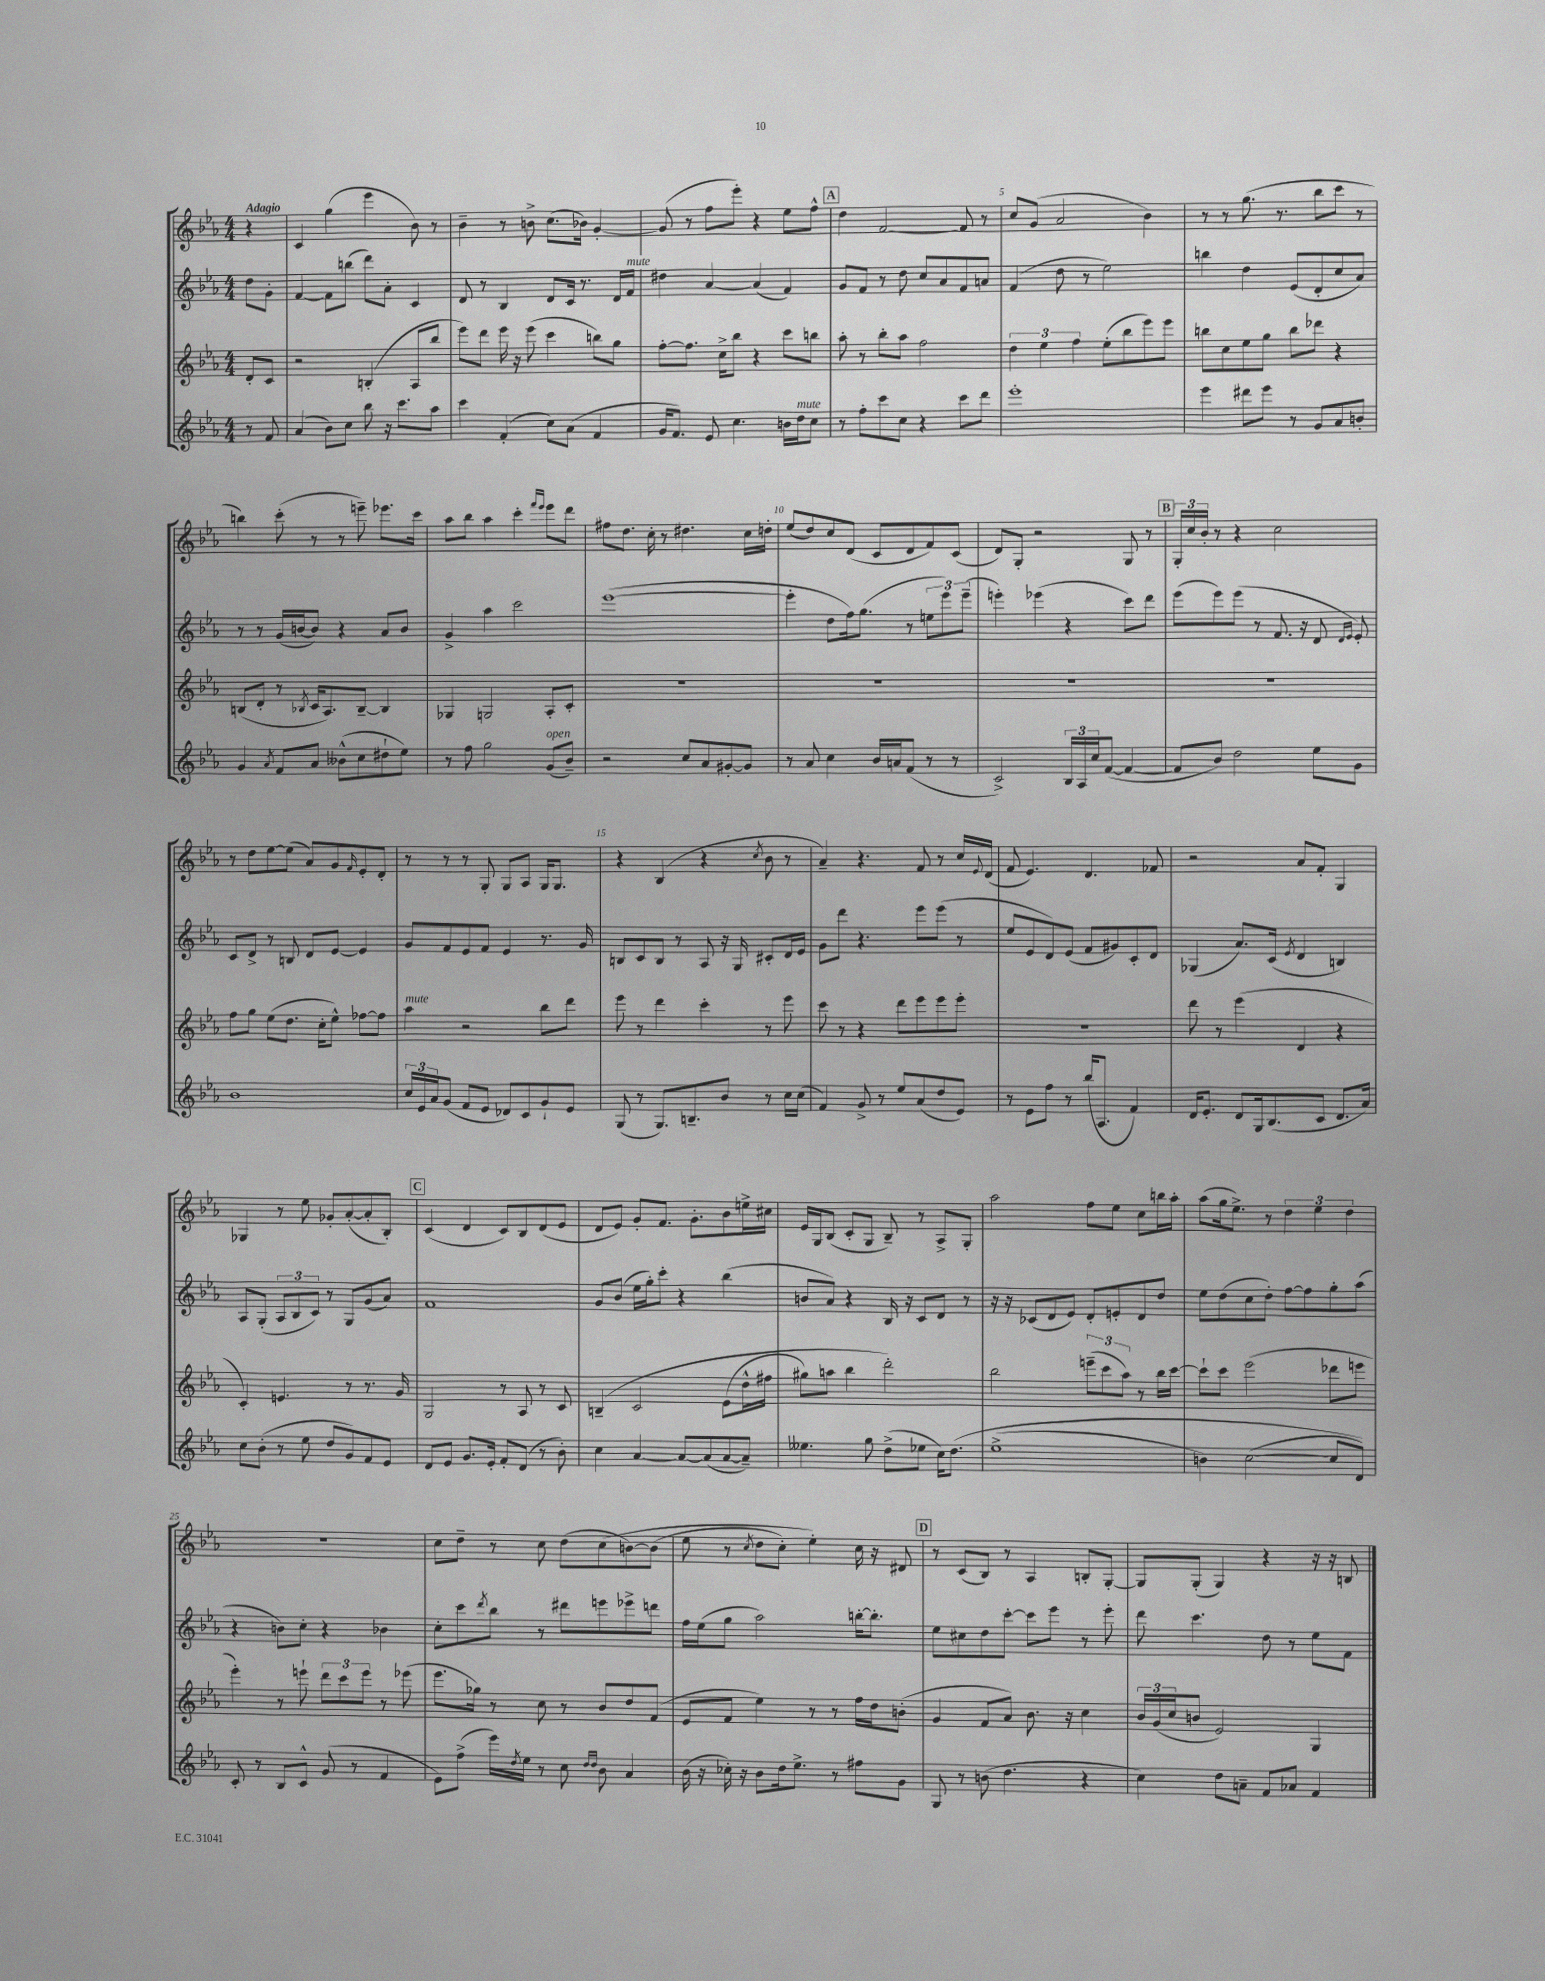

**kern	**kern	**kern	**kern
*part4	*part3	*part2	*part1
*staff4	*staff3	*staff2	*staff1
*clefG2	*clefG2	*clefG2	*clefG2
*k[b-e-a-]	*k[b-e-a-]	*k[b-e-a-]	*k[b-e-a-]
*M4/4	*M4/4	*M4/4	*M4/4
=	=	=	=
!	!	!	!LO:TX:a:B:t=Adagio
8r	8d'/L	8dd\L	4r
8f/	8c/J	8g'\J	.
=1	=1	=1	=1
(4a-/	2r	[4f/	4c/
8b-\L)	.	8f\L]	(4gg\
8cc\J	.	(8bbn\J	.
8bb-\	(4Bn'/	8ddd\L)	4eee-\
16r	.	8a-'\J	.
8.ccc\L	.	.	.
.	8A-/L	4c/	8b-\)
8aa-\J	8bb-/J	.	8r
=2	=2	=2	=2
4ccc\	8eee-\L)	8d/	4b-~\
.	8ddd\J	8r	.
(4f'/	16eee-\	4B-/	8r
.	16r	.	.
.	(8eee-\	.	8bn^\
8cc\L)	4ccc\	8d/L	(8.cc\L
(8a-\J	.	16c/Jk	.
.	.	8.r	16b-X\Jk)
4f/	8bbn\L)	.	[4g'/
.	8gg\J	16d/LL	.
!	!	!LO:TX:a:i:t=mute	!
.	.	16f/JJ	.
=3	=3	=3	=3
16g/KL	[8ff'\L	4dd#X\	(8g/]
8.f/J)	.	.	.
.	8.ff\J]	.	8r
8e-/	.	[4a-/	8ff\L
.	16cc^\KL	.	.
4.cc\	8bb-\J	.	8eee-'\J)
.	4r	(4a-/]	4r
16bn\LL	8ccc\L	4f/)	8ee-\L
!LO:TX:a:i:t=mute	!	!	!
16dd\J	.	.	.
8cc\J	8bbn\J	.	8ff^^\J
!!LO:REH:place=s1:t=A
=4	=4	=4	=4
8r	8aa-'\	8g/L	4dd\
8ff'\L	8r	8f/J	.
8ccc\	8bb-'\L	8r	[2f/
8cc\J	8aa-\J	8dd\	.
4r	2ff\	8cc/L	.
.	.	8a-/	.
8ccc\L	.	8f/	8f/]
8ddd\J	.	8an/J	8r
=5	=5	=5	=5
1eee-'	6dd\	(4f/	8cc/L
.	.	.	(8g/J
.	6ee-\	.	.
.	.	8dd\	2a-/
.	6ff\	.	.
.	.	8r	.
.	(8ee-'\L	2ee-\)	.
.	8bb-\	.	.
.	8eee-\)	.	4b-\)
.	8eee-\J	.	.
=6	=6	=6	=6
4eee-\	8bbn\L	4bbn\	8r
.	8cc\	.	8r
8ddd#X\L	8ee-\	4dd\	(8.gg\
8eee-\J	8gg\J	.	.
.	.	.	8.r
8r	8bb\L	(8e-/L	.
8g/L	8ddd-X\J	8d'/	8bb-\L
8a-/	4r	8cc/	8ccc\J
8bn'/J	.	8a-/J)	8r
!!LO:LB:g=z
=7	=7	=7	=7
4g/	(8Bn/L	8r	4bbn\)
.	8d'/J	8r	.
8qa-/	.	.	.
8f/L	8r	(16g/LL	(8ccc'\
.	.	[16bn/J	.
.	8qB-X/	.	.
8a-/J	16c/KL	8b/J])	8r
.	8.A-/)	.	.
(8b--X^^\L	.	4r	8r
8cc\	[8B-~/J	.	8eeen~\)
8dd#X`\	4B-/]	8a-/L	8.eee-X\L
8ee-\J)	.	8b/J	.
.	.	.	16ccc\Jk
=8	=8	=8	=8
8r	4G-X/	4g^/	8aa-\L
8ff\	.	.	8bb-\J
2gg\	2Gn/	4aa-\	4aa-\
.	.	2ccc\	4ccc'\
.	.	.	16qqfff/LL
.	.	.	16qqeee-/JJ
!LO:TX:a:i:t=open	!	!	!
(8g/L	8A-'/L	.	8eee-\L
8b-~/J)	8c'/J	.	8ddd\J
=9	=9	=9	=9
2r	1r	([1eee-	8ff#X\L
.	.	.	8.dd\J
.	.	.	16cc'\
.	.	.	8r
8cc/L	.	.	4.dd#X\
8a-/	.	.	.
[8g#X'/	.	.	.
8g#/J]	.	.	16cc\LL
.	.	.	16ddn'\JJ
=10	=10	=10	=10
8r	1r	4eee-'\]	(8ee-/L
8a-/	.	.	8dd/)
4cc\	.	8dd\L	8cc/
.	.	16ff\k)	(8d/J
.	.	(8.gg\J	.
16b-/LL	.	.	8c/L
16an/J	.	.	.
(8f/J	.	8r	8d/
8r	.	12een\L	8f/)
.	.	12eee-\)	.
8r	.	.	(8c/J
.	.	(12eee-~\J	.
=11	=11	=11	=11
2c^/)	1r	4eeen'\)	8d/L)
.	.	.	8G'/J
.	.	(4eee-X\	2r
24B-/LL	.	4r	.
24A-/	.	.	.
24cc/J	.	.	.
([8f/J	.	.	.
4f/_	.	8ccc\L)	8G/
.	.	8ddd\J	8r
!!LO:REH:place=s1:t=B
=12	=12	=12	=12
8f/L]	1r	(8eee-\L	24G'/LL
.	.	.	24cc/
.	.	.	24b-'/JJ
8b-/J)	.	8eee-\)	8r
2dd\	.	(8eee-\J	4r
.	.	8r	.
.	.	8.f/	2cc\
.	.	16r	.
8ee-\L	.	8d/	.
.	.	16qqd/LL	.
.	.	16qqe-/JJ	.
8g\J	.	8e-'/)	.
!!LO:LB:g=z
=13	=13	=13	=13
1b-	8ff\L	8c/L	8r
.	8gg\J	8d^/J	8dd\L
.	(8ee-\L	8r	[8ee-\
.	8.dd\J	8Bn/	(8ee-\J]
.	.	8d/L	8a-/L)
.	16cc'\KL	.	.
.	8ee-^^\J)	[8e-/J	8g/
.	.	.	16qqf/
.	[8ff-X\L	4e-/]	8e-'/
.	8ff-\J]	.	8d'/J
=14	=14	=14	=14
!	!LO:TX:a:i:t=mute	!	!
24cc/LL	4aa-\	8g/L	8r
24e-/	.	.	.
24a-/J	.	.	.
(8g/J	.	8f/	8r
8f/L	2r	8e-/	8r
8e-/J	.	8f/J	8G'/
8d-X/L)	.	4e-/	8G/L
8c/	.	.	8A-/J
8g`/	8bb-\L	8.r	16G/KL
.	.	.	8.G/J
8e-/J	8ddd\J	.	.
.	.	16g/	.
=15	=15	=15	=15
(8G/	8eee-\	8Bn/L	4r
8r	8r	8c/	.
8.G/L)	4ddd\	8B/J	(4B-/
.	.	8r	.
8.Bn~/	.	.	.
.	4ccc'\	8A-/	4r
8b-/J	.	16r	.
.	.	16G/	.
.	.	.	8qcc/
8r	8r	8c#X'/L	8b-\
16cc\LL	8eee-\	16d/L	8r
(16cc\JJ	.	16e-/JJ	.
=16	=16	=16	=16
4f/)	8ccc\	8g\L	4a-~/)
.	8r	8ddd\J	.
8g^/	4r	4.r	4.r
8r	.	.	.
8ee-/L	8ddd\L	.	.
(8a-/	8eee-\	8eee-\L	8f/
8dd/	8eee-\	(8eee-\J	8r
8e-/J)	8eee-'\J	8r	16cc/LL
.	.	.	8qqe-/
.	.	.	(16d/JJ
=17	=17	=17	=17
8r	1r	8ee-/L	8f/
8e-\L	.	8e-/	4.e-/)
8ff\J	.	8d/)	.
8r	.	(8e-/J	.
(16bb-/KL	.	8f/L	4.d/
8.A-/J	.	.	.
.	.	8g#X/)	.
4f/)	.	8c'/	.
.	.	8d/J	8f-X/
=18	=18	=18	=18
16d/KL	8ddd\	(4G-X/	2r
8.e-'/J	.	.	.
.	8r	.	.
8d/L	(4eee-\	8.a-/L)	.
16G/k	.	.	.
(8.B-/	.	(16c/Jk	.
.	.	8qe-/	.
.	4d/	4d/	8a-/L
8c/J	.	.	8f'/J
8.d/L	4r	4Bn/)	4G/
16a-/Jk)	.	.	.
!!LO:LB:g=z
=19	=19	=19	=19
8cc\L	4c'/)	8A-/L	4G-X/
(8b-'\J	.	(8G'/J	.
8r	4.en/	12A-/L	8r
.	.	12B-/	.
8ee-\	.	.	8ee-\
.	.	12c/J)	.
8dd/L	.	8r	8g-X'/L
8g/)	8r	8G/L	([8a-'/
8f/	8.r	(8g/	8a-'/]
8e-/J	.	8a-/J)	8B-'/J)
.	16g/	.	.
!!LO:REH:place=s1:t=C
=20	=20	=20	=20
8d/L	2G/	1f	(4c/
8e-/J	.	.	.
8.g/L	.	.	4d/
16e-'/Jk	.	.	.
8f'/L	8r	.	8c/L)
(8d/J	8A-/	.	8B-/
8r	8r	.	(8d/
8b-'\)	8c/	.	8e-/J
=21	=21	=21	=21
4cc\	(4Bn~/	8g/L	8d/L
.	.	(8b-/J	8e-/J)
[4a-/	2c/	16ee-\LL	8g'/L
.	.	16gg'\J)	.
.	.	8ccc'\J	8.f/J
8a-/L_	.	4r	.
.	.	.	8.g'\L
(8a-/]	.	.	.
[8a-/	(8e-\L	(4bb-\	8b-\
8a-~/J])	16dd^^\L	.	16een^\L
.	16ff#X\JJ	.	16cc#X\JJ
=22	=22	=22	=22
4.ee--X\	8gg#X\L)	8bn/L	16e-/LL
.	.	.	16G/J
.	8aan\J	8a-/J)	(8B-/J
.	4bb-\	4r	8c'/L
8gg\	.	.	8G/J
(8dd^\L	2ddd'\)	16B-/	8B-~/)
.	.	16r	.
8ee-X\J	.	8c/L	8r
16cc\KL)	.	8d/J	8A-^/L
(8.dd\J	.	.	.
.	.	8r	8G'/J
=23	=23	=23	=23
(1ee-^	2bb-\	16r	2aa-\
.	.	16r	.
.	.	(8c-X/L	.
.	.	8d/	.
.	.	8e-/J)	.
.	(12eeen~\L	8d'/L	8ff\L
.	12ccc\	.	.
.	.	8en'/	8ee-\J
.	12aa-\J)	.	.
.	8r	8d/	8cc\L
.	16bb-\LL	8dd/J	16bbn\L
.	[16ccc\JJ	.	16aa-'\JJ
=24	=24	=24	=24
4bn\)	8ccc`\L]	8ee-\L	(8aa-\L
.	8ccc\J	(8dd\	16gg\k
.	.	.	8.ee-^\J)
([2cc\	(2eee-\	8cc\	.
.	.	8dd'\J)	8r
.	.	[8ff\L	6dd\
.	.	8ff\]	.
.	.	.	6ee-\
8cc/L]	8ddd-X\L	8gg'\	.
.	.	.	6dd\
8d/J))	8eeen\J	(8aa-\J	.
!!LO:LB:g=z
=25	=25	=25	=25
8c'/	4eee-'\)	4r	1r
8r	.	.	.
8B-/L	8r	8bn\L)	.
8c^^/J	8eeen`\	8cc'\J	.
(8g/	12ddd\L	4r	.
.	12ccc\	.	.
8r	.	.	.
.	12eee\J	.	.
4f/	8r	4b-X\	.
.	(8eee-X\	.	.
=26	=26	=26	=26
8e-\L)	8.eee-\L	8cc'\L	8cc\L
(8ff^\J	.	8ccc\	8dd~\J
.	16gg-X\Jk)	.	.
.	.	8qddd/	.
16eee-\LL)	8r	8bb-\J	8r
8qdd/	.	.	.
16ee-\JJ	.	.	.
8r	8cc\	8r	8cc\
8cc\	8r	8ddd#X\L	(8dd\L
16qqdd/LL	.	.	.
16qqdd/JJ	.	.	.
8b-\	8b-/L	8eeen\	(8cc\
4a-/	8dd/	8eee-X^\	[8bn\)
.	(8f/J	8dddn\J	(8b\J]
=27	=27	=27	=27
(16b-\	8e-/L	16ff\LL	8ee-\
16r	.	(16ee-\J	.
16cc-X'\)	8f/J	8gg\J	8r
16r	.	.	.
.	.	.	8qcc/
8b-\L	4ee-\)	2aa-\)	8dd\L
16dd\k	.	.	8cc'\J)
8.ee-^\J	.	.	.
.	8r	.	4ee-'\)
8r	8r	.	.
8ff#X\L	16ff\LL	[16bbn'\KL	16cc\
.	16dd\J	8.bb'\J]	16r
8g\J	(8bn'\J	.	8d#X/
!!LO:REH:place=s1:t=D
=28	=28	=28	=28
8G/	4g/	8ee-\L	8r
8r	.	8cc#X\	(8c/L
(8bn\	8f/L	8dd\	8B-/J)
4.dd\	8a-/J)	[8ccc'\J	8r
.	8.b-\	8ccc\L]	4A-/
.	.	8eee-\J	.
.	16r	.	.
4r	4cc\	8r	8Bn'/L
.	.	8eee-'\	[8G'/J
=29	=29	=29	=29
4cc\)	24b-/LL	8ddd\	8G/L]
.	(24g/	.	.
.	24cc/J	.	.
.	8bn/J	4.ccc\	(8G'/J
8dd\L	2e-/)	.	4G/)
8an~\J	.	.	.
8f/L	.	8dd\	4r
8a-X/J	.	8r	.
4f/	4G/	8ee-\L	16r
.	.	.	16r
.	.	8f\J	8Bn/
==	==	==	==
*-	*-	*-	*-
